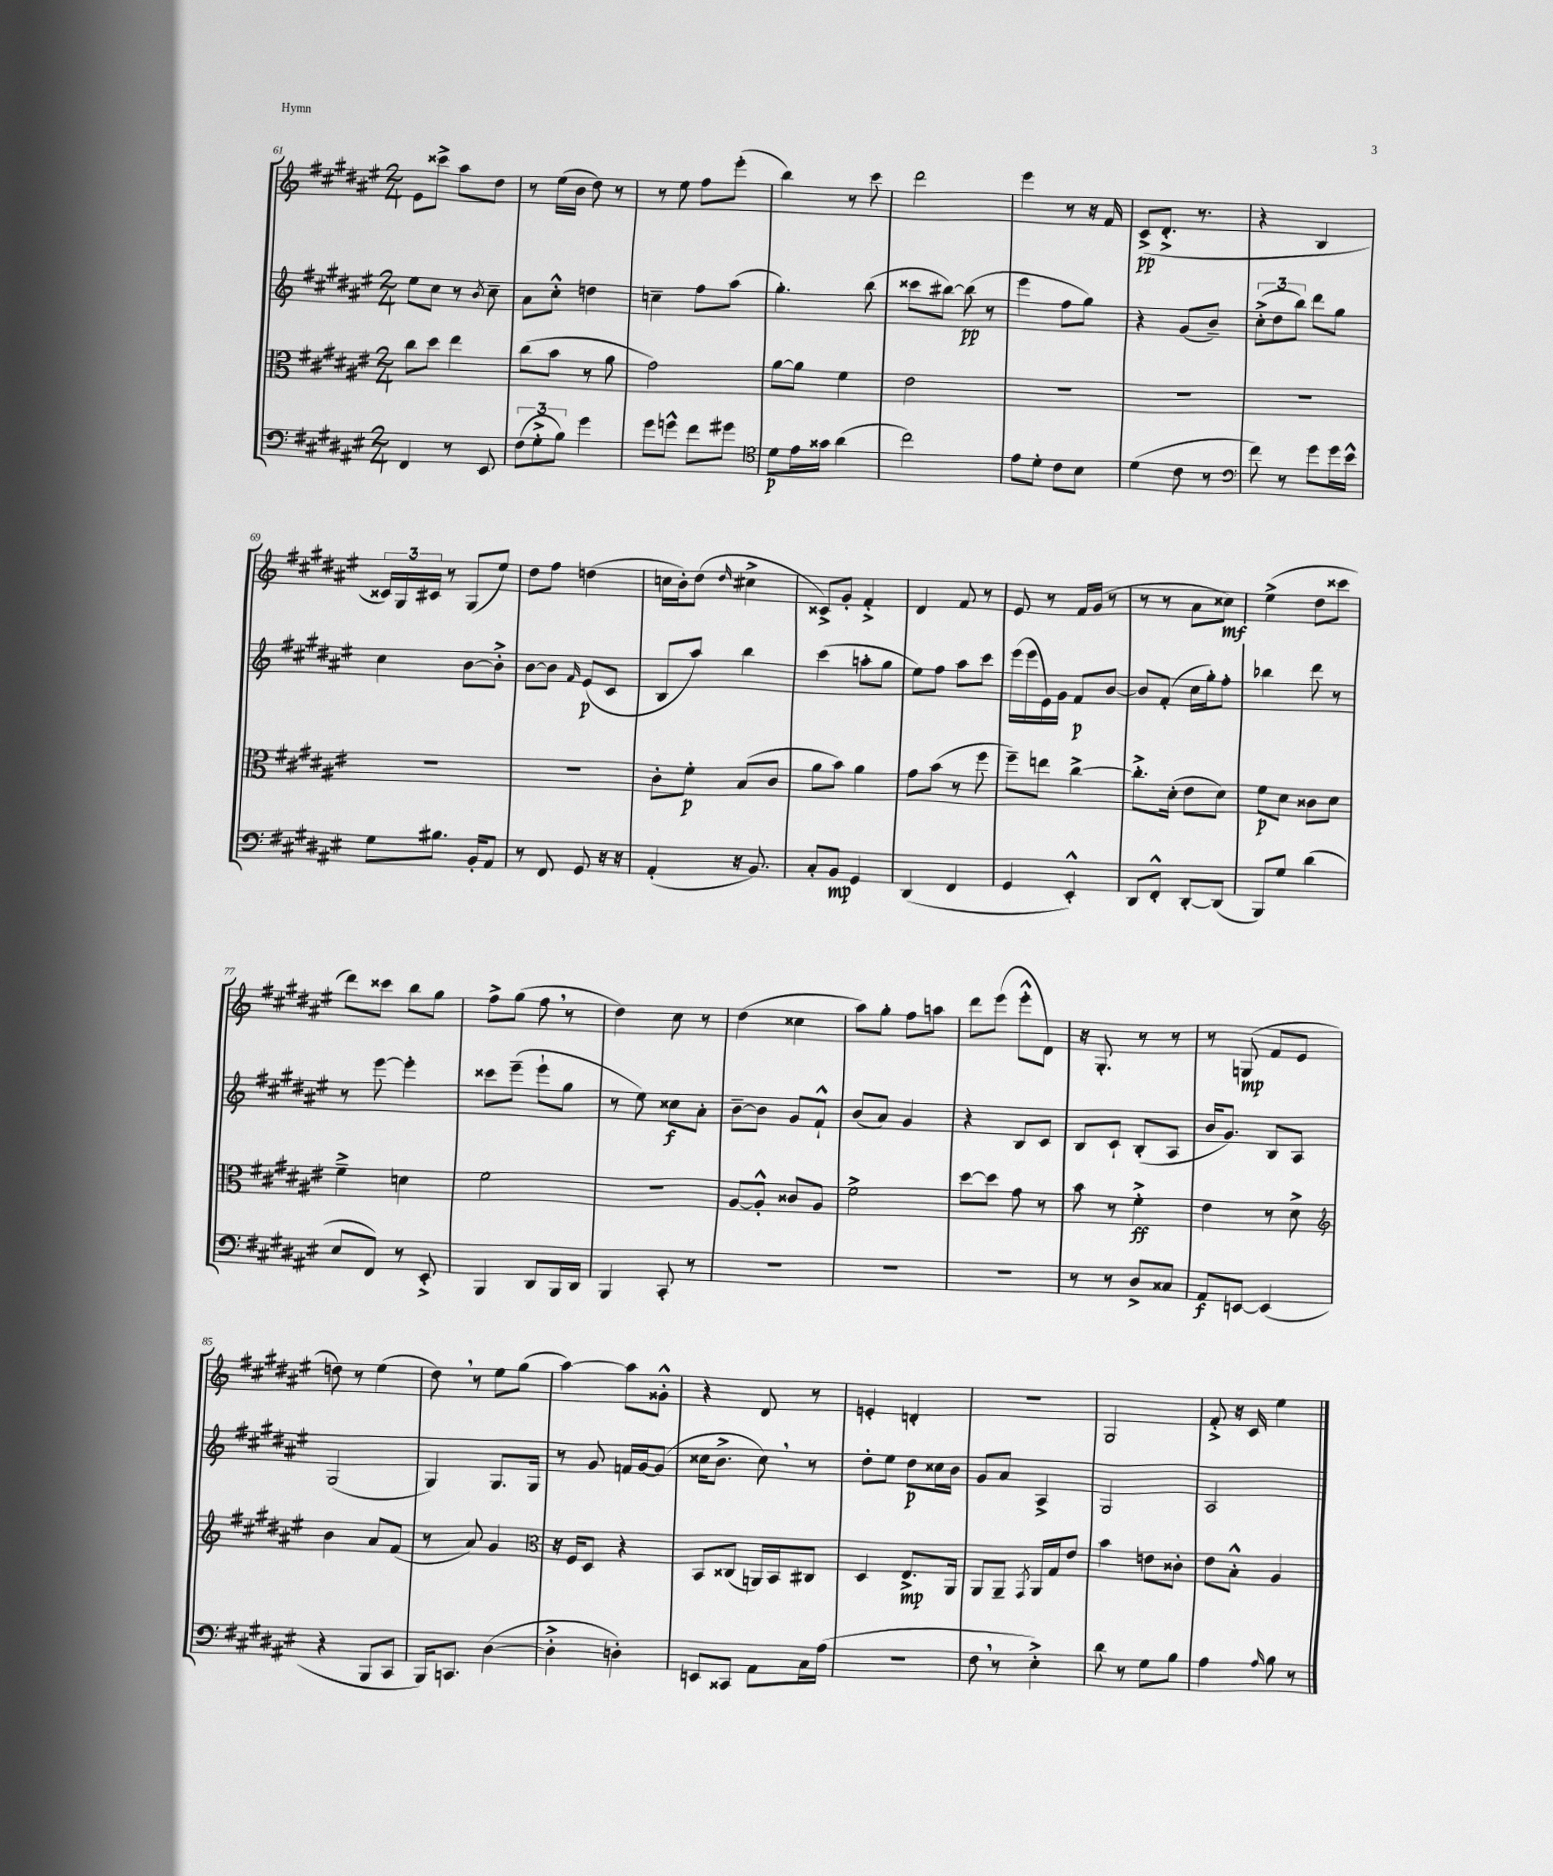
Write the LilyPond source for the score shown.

<<
\new StaffGroup <<
\new Staff = "s0" {
    \clef treble \key fis \major \numericTimeSignature \time 2/4
    eis'8 cisis'''8-> ais''8 dis''8 |
    r8 eis''16( b'16 dis''8) r8 |
    r8 eis''8 fis''8 eis'''8-.( |
    b''4) r8 cis'''8 |
    dis'''2 |
    eis'''4 r8 r16 fis'16 |
    cis'8->\pp( dis'8.-.-> r8. |
    r4 b4 |
    \tuplet 3/2 { cisis'16) gis16 cis'16 } r8 gis8( eis''8) |
    dis''8 fis''8 d''4( |
    c''16 b'16-.) dis''8( \grace { dis''16 } cis''4-> |
    cisis'8->) gis'8-. fis'4-.-> |
    dis'4 fis'8 r8 |
    eis'8 r8 fis'16 gis'16( r8 |
    r8 r8 ais'8 cisis''8\mf) |
    eis''4->( dis''8 cisis'''8 |
    dis'''8) cisis'''8 b''8 gis''8 |
    fis''8-> gis''8( fis''8 \breathe r8 |
    dis''4) cis''8 r8 |
    dis''4( cisis''4 |
    ais''8) gis''8-. fis''8 a''8 |
    dis'''8 eis'''8( eis'''8-.-^ dis'8) |
    r16 gis8.-. r8 r8 |
    r8 g8\mp( fis'8 eis'8 |
    d''8) r8 eis''4( |
    dis''8) \breathe r8 eis''8 gis''8( |
    ais''4~) ais''8 gisis'8-.-^ |
    r4 dis'8 r8 |
    e'4-. d'4-. |
    R2 |
    gis2 |
    fis'8-.-> r16 cis'16 eis''4 \bar "|." |
}
\new Staff = "s1" {
    \clef treble \key fis \major \numericTimeSignature \time 2/4
    eis''8 cis''8 r8 \acciaccatura { b'8 } cis''8-- |
    ais'8 cis''8-.-^ d''4 |
    c''4-- fis''8 ais''8( |
    gis''4.-.) b''8( |
    cisis'''8 bis''8~) bis''8\pp( r8 |
    eis'''4 fis''8 gis''8) |
    r4 gis'8( b'8--) |
    \tuplet 3/2 { cis''8-.->( dis''8 b''8) } dis'''8 gis''8 |
    cis''4 b'8~ b'8-.-> |
    b'8~ b'8 \grace { fis'16 } eis'8\p( cis'8 |
    b8 ais''8) b''4 |
    cis'''4( a''8-. gis''8 |
    eis''8) fis''8 ais''8 cis'''8 |
    eis'''16( eis'''16 eis'16) gis'16 fis'8\p b'8~ |
    b'8 fis'8-.( cis''16 gis''16-.) fis''8-. |
    bes''4 dis'''8 r8 |
    r8 eis'''8~ eis'''4-. |
    cisis'''8 eis'''8--( eis'''8-! gis''8 |
    r8 eis''8) cisis''8\f ais'8-. |
    b'8~-- b'8 gis'8 fis'8-!-^ |
    b'8( ais'8) gis'4 |
    r4 b8 cis'8 |
    b8 cis'8-! b8-.( ais8 |
    b'16 gis'8.) b8 ais8 |
    gis2( |
    gis4) gis8. gis16 |
    r8 gis'8 f'16 gis'16~ gis'8( |
    cisis''16 b'8.-> cisis''8) \breathe r8 |
    dis''8-. eis''8 dis''8\p cisis''16 b'16 |
    gis'8 ais'8 ais4-> |
    gis2 |
    ais2 \bar "|." |
}
\new Staff = "s2" {
    \clef alto \key fis \major \numericTimeSignature \time 2/4
    cis''8 dis''8 eis''4 |
    cis''8( b'8 r8 ais'8 |
    gis'2) |
    ais'8~ ais'8 fis'4 |
    eis'2 |
    R2 |
    R2 |
    R2 |
    R2 |
    r2 |
    cis'8-. fis'8-.\p b8( cis'8 |
    ais'8 b'8) ais'4 |
    gis'8 b'8( r8 fis''8 |
    fis''8--) e''8 cis''4~-> |
    cis''8.-.-> dis'16-.( eis'8 dis'8) |
    fis'8\p dis'8 cisis'8 dis'8 |
    fis'4---> d'4 |
    fis'2 |
    R2 |
    ais8~ ais8-.-^ cisis'8 ais8 |
    fis'2-> |
    dis''8~ dis''8 gis'8 r8 |
    b'8 r8 fis'4-.->\ff |
    eis'4 r8 dis'8-> |
    \clef treble b'4 ais'8 fis'8( |
    r8 ais'8) gis'4 |
    \clef alto r16 fis16 dis8 r4 |
    b,8 cisis8( a,16) b,16 cis8 |
    dis4 eis8.->\mp ais,16 |
    ais,8 ais,8-- \acciaccatura { gis,8 } ais,16 gis16 eis'8 |
    b'4 e'8 cisis'8-. |
    eis'8 b8-.-^ ais4 \bar "|." |
}
\new Staff = "s3" {
    \clef bass \key fis \major \numericTimeSignature \time 2/4
    fis,4 r8 eis,8 |
    \tuplet 3/2 { fis8( gis8-.-> b8) } gis'4 |
    gis'8 g'8-^ fis'8 gis'8 |
    \clef tenor dis'8\p eis'16 gisis'16 ais'4( |
    cis''2) |
    eis'8 dis'8-. cis'8 b8 |
    dis'4( cis'8 r8 |
    \clef bass fis'8) r8 gis'8 gis'16 eis'16-^ |
    gis8 bis8. b,16-. ais,8 |
    r8 fis,8 gis,8 r16 r16 |
    ais,4-.( r16 b,8.) |
    cis8-. b,8\mp gis,4 |
    dis,4( fis,4 |
    gis,4 eis,4-.-^) |
    dis,8 fis,8-.-^ dis,8~-. dis,8( |
    b,,8) gis8 dis'4( |
    eis8 fis,8) r8 eis,8-.-> |
    b,,4 dis,8 b,,16 dis,16 |
    b,,4 cis,8-. r8 |
    R2 |
    R2 |
    R2 |
    r8 r8 dis8-> cisis8 |
    ais,8\f e,8~ e,4( |
    r4 b,,8 cis,8 |
    b,,16) c,8. dis4~( |
    dis4-.-> d4-.) |
    e,8 cisis,8 ais,8 cis16 ais16( |
    R2 |
    fis8 \breathe r8 eis4-.->) |
    dis'8 r8 gis8 b8 |
    ais4 \grace { ais16 } b8 r8 \bar "|." |
}
>>
>>
\layout { \context { \Score currentBarNumber = #61 } }
